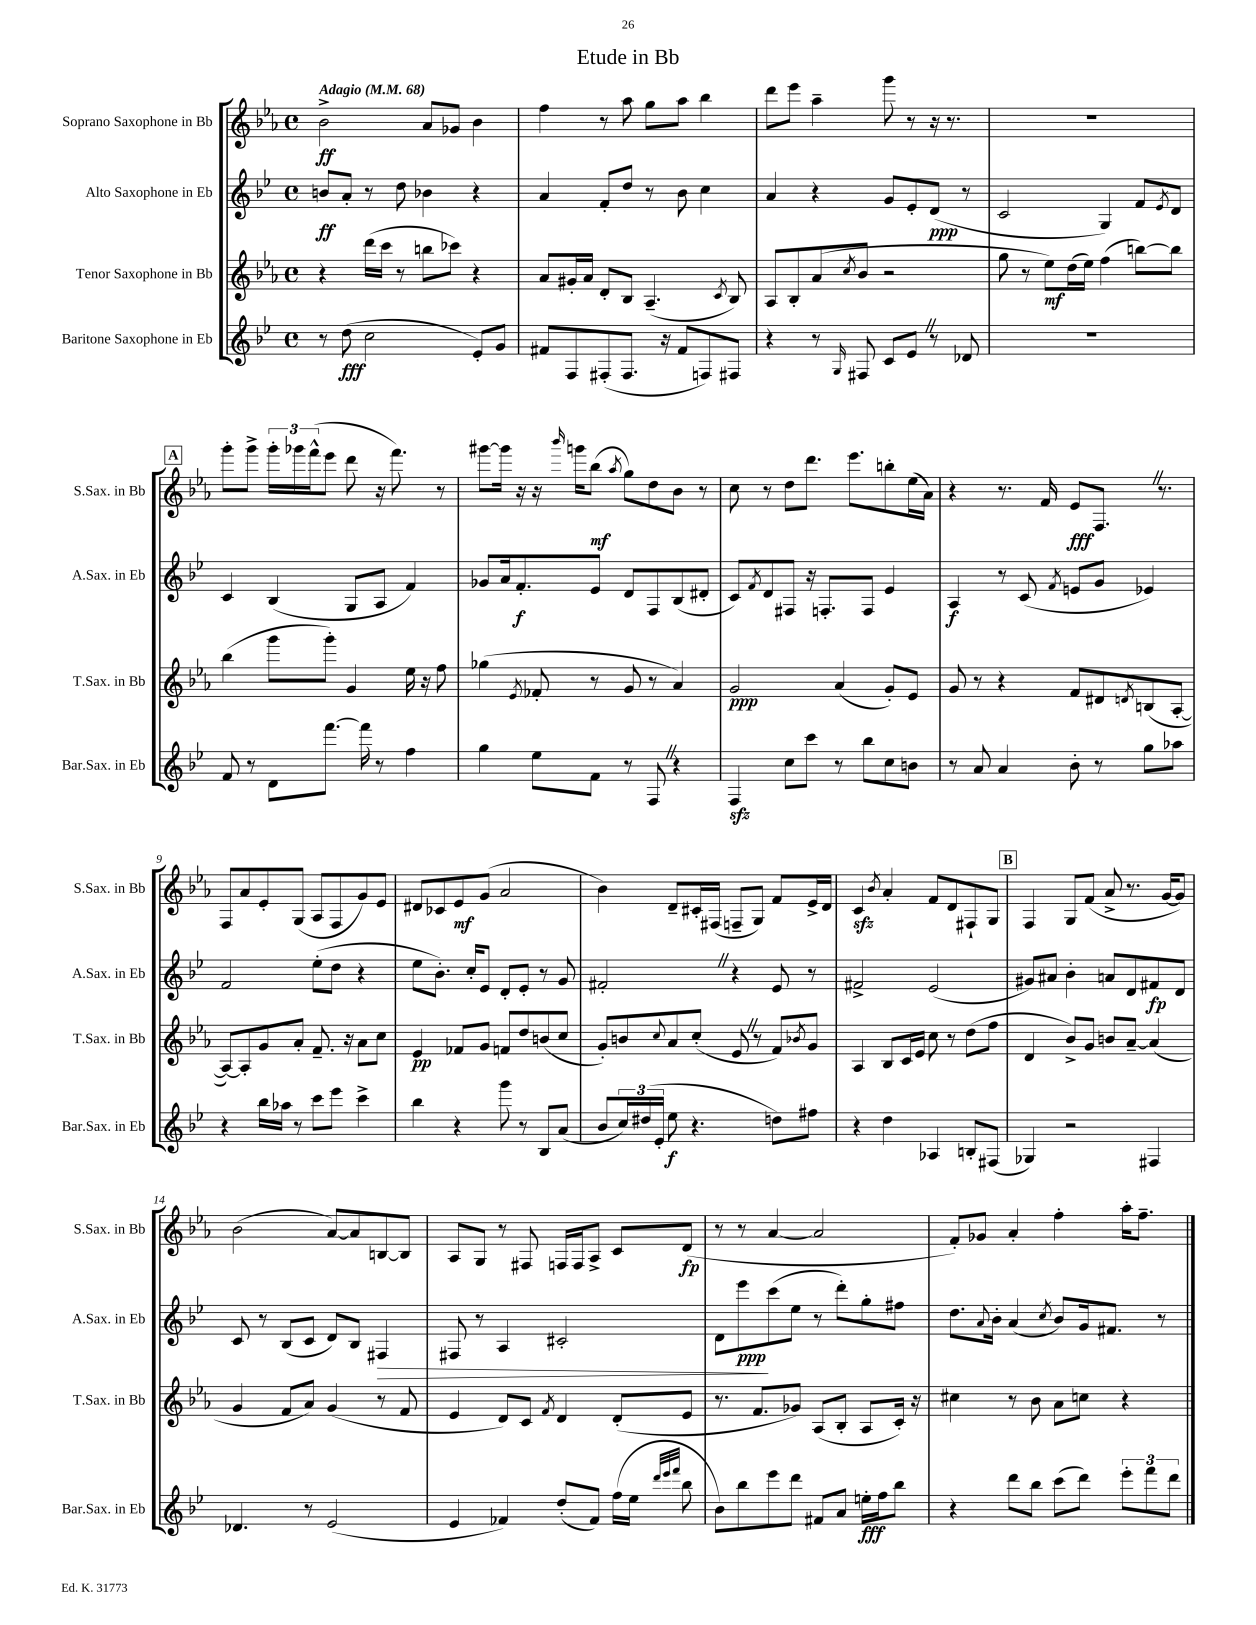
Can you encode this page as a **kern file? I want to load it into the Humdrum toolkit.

**kern	**kern	**kern	**kern
*staff4	*staff3	*staff2	*staff1
*clefG2	*clefG2	*clefG2	*clefG2
*k[b-e-]	*k[b-e-a-]	*k[b-e-]	*k[b-e-a-]
*M4/4	*M4/4	*M4/4	*M4/4
*met(c)	*met(c)	*met(c)	*met(c)
*MM68	*MM68	*MM68	*MM68
8r	4r	8b/L	2b-^\
(8dd\	.	8a'/J	.
2cc\	(16ddd\LL	8r	.
.	16ccc\JJ	.	.
.	8r	8dd\	.
.	8bb\L	4b-\	8a-/L
.	8ccc-\J)	.	8g-/J
8e-'/L)	4r	4r	4b-\
8g/J	.	.	.
=	=	=	=
8f#/L	8a-/L	4a/	4ff\
8F/	16g#'/L	.	.
.	16a-/JJ	.	.
(8F#'/	8d'/L	8f'/L	8r
8.F#/J	8B-/J	8dd/J	8aa-\
.	(4.A-~/	8r	8gg\L
16r	.	.	.
8f#/L	.	8b-\	8aa-\J
8F/)	.	4cc\	4bb-\
.	8qc/	.	.
8F#/J	8B-/)	.	.
=	=	=	=
4r	8A-/L	4a/	8ddd\L
.	8B-'/	.	8eee-\J
8r	(8a-/	4r	4aa-~\
16qqG/	8qcc/	.	.
8F#/	8b-/J	.	.
8c/L	2r	8g/L	8ggg\
8e-/J	.	8e-'/	8r
8r	.	(8d/J	16r
.	.	.	8.r
8d-/	.	8r	.
=	=	=	=
1r	8gg\	2c/	1r
.	8r	.	.
.	8ee-\L)	.	.
.	(16dd\L	.	.
.	16ee-\JJ)	.	.
.	(4ff\	4G/)	.
.	[8bb\L)	8f/L	.
.	.	8qe-/	.
.	8bb\]J	8d/J	.
=	=	=	=
8f/	(4bb-\	4c/	8ggg'\L
8r	.	.	8ggg^\J
8d\L	8ggg\L	(4B-/	24ggg'\LL
.	.	.	24ggg-\
.	.	.	(24fff^^\J
[8.fff\J	8ggg'\J)	.	8eee-\J
.	4g/	8G/L	8ddd\
16fff\]	.	.	.
8r	.	8A/J	16r
.	.	.	8.fff\)
4ff\	16ee-\	4f/)	.
.	16r	.	.
.	8ff\	.	8r
=	=	=	=
4gg\	(4gg-\	8g-/L	[8ggg#\L
.	.	16a/k	16ggg#\]Jk
.	.	8.f'/	16r
.	8qe-/	.	.
8ee-\L	8f-'/	.	16r
.	.	.	16qqbbb-/
.	.	.	16ggg\LK
8f\J	8r	8e-/J	(8bb-\J
.	.	.	8qaa-/
8r	8g/	8d/L	8gg\L)
8F/	8r	8F/	8dd\
4r	4a-/)	(8B-/	8b-\J
.	.	8d#'/J	8r
=	=	=	=
4F/	2g/	8c/L)	8cc\
.	.	8qf/	.
.	.	8d/	8r
8cc\L	.	8F#/J	8dd\L
8ccc\J	.	16r	8.ddd\J
.	.	8.F'/L	.
8r	(4a-/	.	.
.	.	.	8.eee-\L
8bb-\L	.	8F/J	.
8cc\	8g'/L)	4e-/	8bb'\
8b\J	8e-/J	.	(16ee-\L
.	.	.	16a-\JJ)
=	=	=	=
8r	8g/	4A/	4r
8a/	8r	.	.
4a/	4r	8r	8.r
.	.	(8c/	.
.	.	.	16f/
.	.	8qf/	.
8b-'\	8f/L	8e/L	8e-/L
8r	8d#/	8g/J	8.F/J
.	8qd/	.	.
8gg\L	(8B/	4e-/)	.
.	.	.	8.r
8aa-\J	[8A-'/J	.	.
=	=	=	=
4r	8A-/_L)	2f/	8F/L
.	8A-'/]	.	8a-/
16bb-\LL	8g/	.	8e-'/
16aa-\JJ	.	.	.
8r	8a-'/J	.	(8G/J
8ccc\L	8.f~/	(8ee-'\L	8A-/L
8eee-\J	.	8dd\J	8F/
.	16r	.	.
4ccc^\	8a-\L	4r	8g/)
.	8cc\J	.	8e-/J
=	=	=	=
4bb-\	4e-/	8ee-\L	8d#/L
.	.	8.b-'\J)	8c-/
4r	8f-/L	.	8e-/
.	.	16cc'/LK	.
.	8g/J	8e-/J	(8g/J
8ggg\	8f/L	8d'/L	2a-/
8r	8dd/	8e-'/J	.
8B-/L	(8b/	8r	.
(8a/J	8cc/J	8g/	.
=	=	=	=
8b-/L	8g'/L)	2f#'/	4b-\)
24cc/L)	8b/	.	.
(24dd#/	.	.	.
24e-'/JJ	.	.	.
.	8qqcc/	.	.
8ee-\	8a-/	.	8d~/L
4.r	(8cc'/J	.	16c#'/L
.	.	.	(16F#/JJ
.	8e-/	4r	8F~/L
.	8r	.	8G/J)
8dd\L)	8f/L)	8e-/	8f/L
.	8qb-/	.	.
8ff#\J	8g/J	8r	16e-^/L
.	.	.	16d/JJ
=	=	=	=
4r	4A-/	2f#^/	4c/
.	.	.	8qb-/
4dd\	8B-/L	.	4a-'/
.	16c/L	.	.
.	16e-/JJ	.	.
4A-/	8cc\	(2e-/	8f/L
.	8r	.	8d/
8B'/L	(8dd\L	.	8F#`/
(8F#/J	8ff\J	.	8G/J
=	=	=	=
4G-/)	4d/	8g#/L)	4F/
.	.	8a#/J	.
2r	8b-^/L)	4b-'\	8G/L
.	8g/J	.	(8f/J
.	8b/L	8a/L	8a-^/
.	[8a-~/J	8d/	8.r
4F#/	(4a-/]	8f#/	.
.	.	.	[16g/LK
.	.	8d/J	8g/]J)
=	=	=	=
4.d-/	4g/	8c/	(2b-\
.	.	8r	.
.	8f/L	(8B-/L	.
8r	8a-/J)	8c/J	.
(2e-/	(4g/	8d/L)	[8a-/L)
.	.	8B-/J	8a-/]
.	8r	4F#/	[8B/
.	8f/	.	8B/]J
=	=	=	=
4e-/	4e-/	8F#/	8A-/L
.	.	8r	8G/J
4f-/)	8d/L)	4A/	8r
.	8c/J	.	8F#/
.	8qf/	.	.
(8dd'/L	4d/	2c#'/	16F/LL
.	.	.	16F/J
8f-/J)	.	.	8A-^/J
(16ff\LL	(8d'/L	.	8c/L
16ee-\JJ	.	.	.
32qqddd/LLL	.	.	.
32qqeee-/	.	.	.
32qqfff/JJJ	.	.	.
8bb-\	8e-/J	.	(8d/J
=	=	=	=
8b-\L)	8.r	8d\L	8r
8bb-\	.	8eee-\	8r
.	8.f/L	.	.
8eee-\	.	(8ccc\	[4a-/
8ddd\J	8g-/J)	8ee-\J	.
8f#/L	(8A-/L	8r	2a-/]
8a/J	8B-'/J	8ddd'\L)	.
16ee'\LL	8A-/L	8gg'\	.
16ff\J	.	.	.
8bb-\J	16c'/Jk)	8ff#\J	.
.	16r	.	.
=	=	=	=
4r	4cc#\	8.dd\L	8f'/L)
.	.	.	8g-/J
.	.	8qqa/	.
.	.	16b-'\Jk	.
8ddd\L	8r	(4a/	4a-'/
8bb-\J	8b-\	.	.
.	.	8qcc/	.
(8ccc\L	8a-\L	8b-/L)	4ff'\
8ddd\J)	8cc\J	16g/k	.
.	.	8.f#/J	.
12eee-'\L	4r	.	16aa-'\LK
.	.	.	8.ff~\J
12fff\	.	.	.
.	.	8r	.
12ddd\J	.	.	.
==	==	==	==
*-	*-	*-	*-
